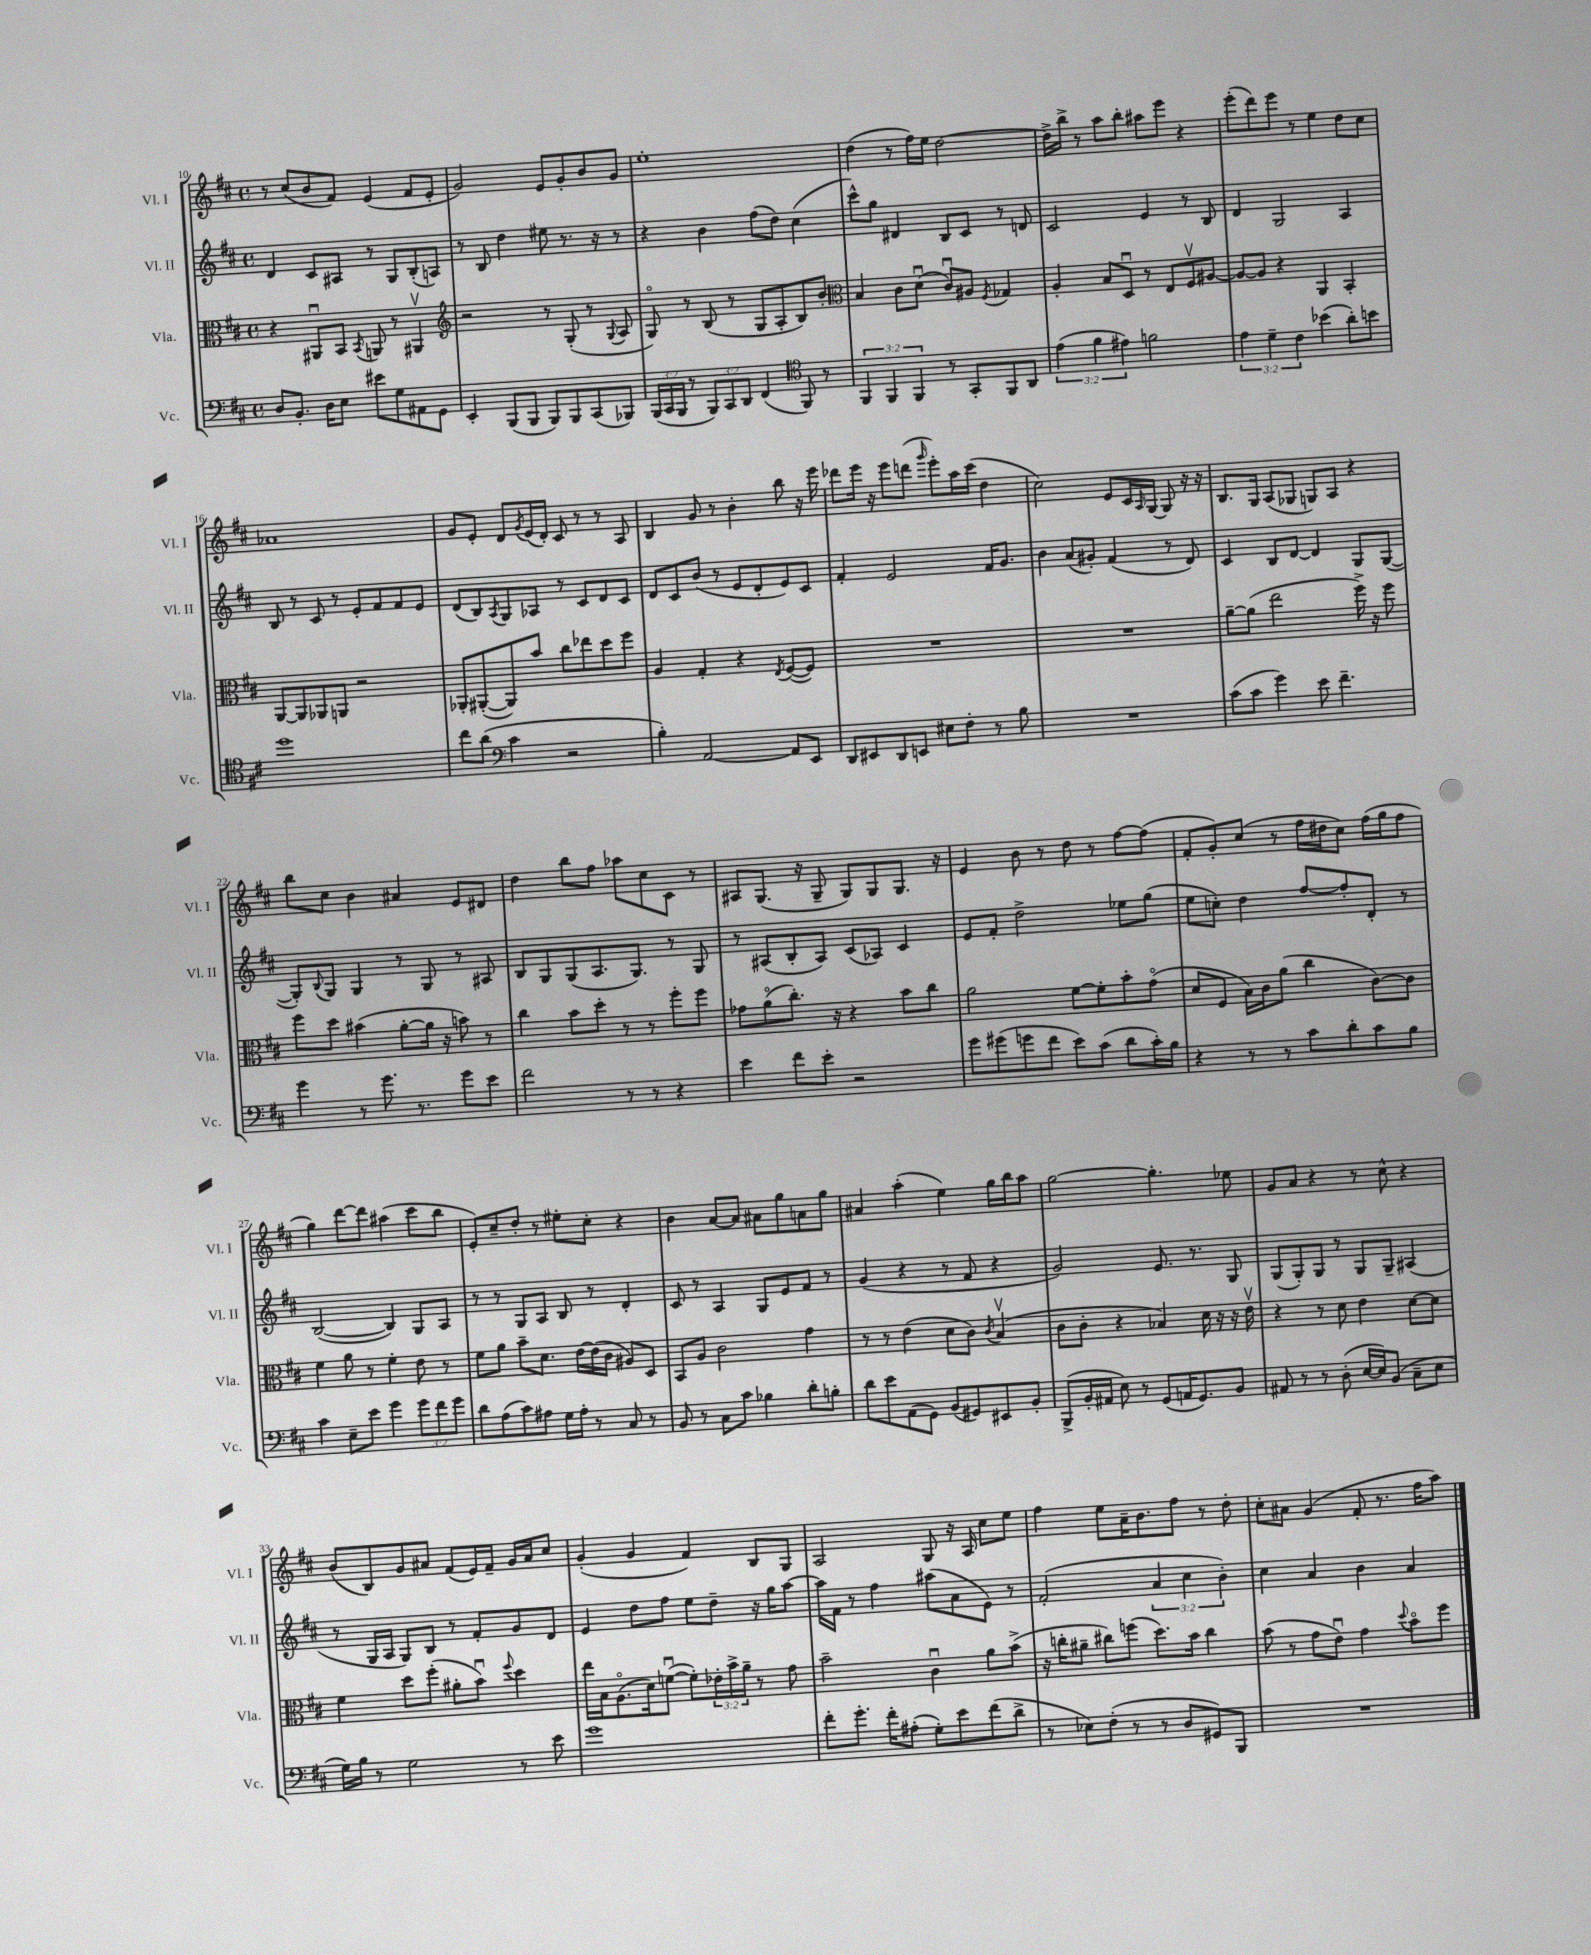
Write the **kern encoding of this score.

**kern	**kern	**kern	**kern
*part4	*part3	*part2	*part1
*staff4	*staff3	*staff2	*staff1
*I"Vc.	*I"Vla.	*I"Vl. II	*I"Vl. I
*I'Vc.	*I'Vla.	*I'Vl. II	*I'Vl. I
*clefF4	*clefC3	*clefG2	*clefG2
*k[f#c#]	*k[f#c#]	*k[f#c#]	*k[f#c#]
*M4/4	*M4/4	*M4/4	*M4/4
*met(c)	*met(c)	*met(c)	*met(c)
=10	=10	=10	=10
8D/L	4r	4d/	8r
8.BB'/J	.	.	(8cc#/L
.	8AA#Xu/L	8c#/L	8b/
16D\KL	.	.	.
8E\J	8BB/J	8A#X/J	8f#/J)
.	8qBB/	.	.
8e#X\L	8AAn/	8r	(4e/
8G\	8r	8G/L	.
8AA#X\	4AA#Xv/	(8B'/	8f#/L
8GG\J	.	8An/J)	8e'/J
=11	=11	=11	=11
*	*clefG2	*	*
4EE'/	2r	8r	2g/)
.	.	8B/	.
(8BBB/L	.	4dd\	.
8BBB/J	.	.	.
8BBB/L)	8r	8ee#X\	8e/L
8BBB/	(8G'/	8.r	8g'/
(8CC#/	8r	.	8b/
.	.	16r	.
.	8qqG/	.	.
8BBB-X/J)	8A/	8r	8g/J
=12	=12	=12	=12
(24BBB/LL	8G/)	4r	1ee'
24CC#/	.	.	.
24BBB/JJ	.	.	.
8r	8r	.	.
12BBB/L)	(8B/	4b\	.
12CC#/	.	.	.
.	8r	.	.
12DD/J	.	.	.
(4FF#/	8G/L	(8ff#\L	.
.	8A'/	8dd\J)	.
*clefC4	*	*	*
8FF#/)	8B/)	(4cc#\	.
8r	8b'/J	.	.
=13	=13	=13	=13
*	*clefC3	*	*
6FF#/	4B/	8ccc#^^\L)	(4dd\
.	.	8gg\J	.
6FF#/	.	.	.
.	8c#\L	4d#X/	8r
6FF#/	.	.	.
.	(8du\J	.	16ff#\LL)
.	.	.	16ee\JJ
8r	8c#u/L)	8B/L	[2dd\
8GG'/L	8A#X/J	8c#/J	.
.	8qF#/	.	.
8FF#/	4G-X/	8r	.
8AA/J	.	8dn/	.
=14	=14	=14	=14
(6e\	4A'/	2c#/	16dd^\LL]
.	.	.	16bb^\JJ
.	.	.	8r
6f#\	.	.	.
.	8B/L	.	8aa\L
6e#X\)	.	.	.
.	8Du/J	.	8bb'\J
2fn\	8r	4e/	8aa#X\L
.	8E/L	.	8eee\J
.	8F#v/	8r	4r
.	[8A#X/J	8B/	.
=15	=15	=15	=15
6e\	8A#/L_	4d/	(8eee'\L
.	8A#/J]	.	8ddd\)
6d~\	.	.	.
.	4r	2G/	8eee\J
6c#\	.	.	.
.	.	.	8r
(4b-X\	4AA/	.	4ee\
8a'\L)	4BB'/	4A/	8dd\L
8bn\J	.	.	8cc#\J
!!LO:LB:g=z
=16	=16	=16	=16
1dd	[8AA/L	8B/	1a-X
.	8AA/]	8r	.
.	8AA-X/	8c#/	.
.	8AAn/J	8r	.
.	2r	8e'/L	.
.	.	8f#/	.
.	.	8f#/	.
.	.	8e/J	.
=17	=17	=17	=17
8cc#\L	8AA-X'/L	(8d/L	8g/L
(8a\J	([8AA#X'/	8B/)	8e'/J
*clefF4	*	*	*
.	.	8qA/	.
4c#\	8AA#/])	8G/	8d/L
.	.	.	8qg/
.	8b/J	8A-X/J	(16e/L
.	.	.	16d'/JJ)
2r	8cc#\L	8r	8c#/
.	8ee-X\	8c#/L	8r
.	8dd\	8d/	8r
.	8ff#\J	8c#/J	8A/
=18	=18	=18	=18
4B'\)	4A/	8d/L	4B/
.	.	8c#/	.
[2AA/	4G'/	(8b/J	8g/
.	.	8r	8r
.	4r	8e/L	4b'\
.	.	8d'/	.
.	8qE/	.	.
8AA/L]	([8F#/L	8e/)	8bb\
8EE/J	8F#/J])	8c#/J	16r
.	.	.	16eee\
=19	=19	=19	=19
8DD/L	1r	4f#'/	8ddd-X\L
8EE#X/	.	.	16eee\Jk
.	.	.	16r
8DD/	.	2e/	8eee\L
8EEn/J	.	.	(8dddn\J
.	.	.	16qqggg/
8E#X\L	.	.	8eee'\L)
8F#'\J	.	.	16aa\L
.	.	.	(16ccc#\JJ
8r	.	16f#/KL	4dd\
.	.	8.g/J	.
8B\	.	.	.
=20	=20	=20	=20
1r	1r	4b\	2cc#\)
.	.	(8a/L	.
.	.	8g#X'/J)	.
.	.	(4f#/	8e/L
.	.	.	16c#/L
.	.	.	16qqA/
.	.	.	[16G/JJ
.	.	8r	8G/]
.	.	8d/)	16r
.	.	.	16r
=21	=21	=21	=21
(8c#\L	[8a~\L	4c#/	8.B/L
8c#\J	(8a\J]	.	.
.	.	.	16G/Jk
4g\)	2ee\	8B/L	(8A/L
.	.	[8d/J	8G-X/J
8e\	.	4d/]	8Gn/L)
4.f#~\	.	.	8A/J
.	16ff#^\)	8G/L	4r
.	16r	.	.
.	8ff#\	([8G/J	.
!!LO:LB:g=z
=22	=22	=22	=22
4g\	8ff#\L	8G'/L])	8bb\L
.	.	8qqB/	.
.	8dd\J	8G/J	8cc#\J
8r	(4b#X\	4G/	4b\
8.g\	.	.	.
.	[8a'\L	8r	4a#X/
8.r	.	.	.
.	16a\Jk]	8G/	.
.	16r	.	.
8g\L	8bn\)	8r	8e/L
8e\J	8r	8A#X/	8d#X/J
=23	=23	=23	=23
2f#\	4cc#\	8B/L	4dd\
.	.	8G/	.
.	8b\L	(8G/	8bb\L
.	8dd'\J	8.A/	8ff#\J
8r	8r	.	8aa-X\L
.	.	8.G/J)	.
8r	8r	.	8cc#\
4r	8ff#'\L	8r	8c#\J
.	8ff#\J	8G/	8r
=24	=24	=24	=24
4e\	8g-X\L	8r	8A#X/L
.	(8a\	(8A#X/L	(8.G/J
8f#\L	8.cc#'\J)	8B'/	.
.	.	.	16r
8e'\J	.	8A#/J)	8G~/
.	16r	.	.
2r	4r	(8c#/L	8G/L)
.	.	8A-X/J)	8G/
.	8b\L	4c#/	8.G/J
.	8cc#\J	.	.
.	.	.	16r
=25	=25	=25	=25
8g\L	2a\	8e/L	4e/
(8g#X\	.	8f#'/J	.
8gn\	.	2dd^\	8b\
8f#\J	.	.	8r
8e\L)	[8f#\L	.	8dd\
(8c#\J	8f#'\]	.	8r
8d\L	8b'\	8ee-X\L	[8ff#\L
16c#'\L)	(8g\J	(8gg\J	(8ff#\J]
16B\JJ	.	.	.
=26	=26	=26	=26
4r	8d/L	8ee\L	8f#'/L
.	8F#/J	8ccn'\J)	8g'/)
8r	16B\LL)	4dd\	(8cc#/J
.	16c#\J	.	.
8r	(8a\J	.	8r
8c#\L	4cc#\	[8ff#/L	16ff#\LL
.	.	.	16dd#X\J
8d'\	.	8ff#'/]	8cc#\J)
8c#\	[8c#\L)	8d'/J	(16ff#\LL
.	.	.	16gg\J
8B\J	8c#\J]	8r	8ff#\J
!!LO:LB:g=z
=27	=27	=27	=27
4c#\	4f#\	([2B/	4gg\)
8E~\L	8a\	.	[8ddd\L
8e\J	8r	.	8ddd\J]
4g\	4f#'\	4B/])	(4aa#X\
12g\L	8e\	8G/L	8ccc#\L
12f#\	.	.	.
.	8r	8A/J	8bb\J
12g\J	.	.	.
=28	=28	=28	=28
8d\L	8f#\L	8r	8e'/L)
(8A\	8a\J	8r	8cc#~/
8c#\)	8b~\L	8G/L	8dd'/J
8A#X\J	8.d\J	8A/J	8r
16G\LL	.	8B/	8ee#X'\L
16A#'\JJ	[16e\LL	.	.
8r	(16e\]	8r	8cc#'\J
.	16c#\JJ	.	.
8C#/	8A#X/L)	4d'/	4r
8r	8D/J	.	.
=29	=29	=29	=29
8BB/	8BB/L	8c#/	4b\
8r	8A/J	8r	.
8C#\L	2c#\	4A/	[8a/L
8c#\J	.	.	8a/J]
4B-X\	.	8G/L	8a#X\L
.	.	8e/	8gg\
8d'\L	4g\	8f#/J	8an\
8Bn'\J	.	8r	8gg\J
=30	=30	=30	=30
8d\L	8r	(4g/	4a#X/
8e\	8r	.	.
(8AA\	(4e\	4r	(4aa'\
8GG\J)	.	.	.
(8BB/L	8d\L	8r	4ee\)
8GG#X/)	8c#\J)	8f#/	.
.	8qc#/	.	.
8EE#X/	(4Bv/	4r	16gg\LL
.	.	.	16bb\J
8BB'/J	.	.	8aa\J
=31	=31	=31	=31
(8BBB^/L	8c#\L	2g/)	[2gg\
16BB'/L	8c#'\J	.	.
16AA#X/JJ	.	.	.
8E\)	4r	.	.
8r	.	.	.
(8GG/L	4B-X/)	8.e/	4.gg'\]
16AAn/K	.	.	.
8.GG/)	.	8.r	.
.	16d\	.	.
.	16r	.	.
8BB/J	16r	8G/	8ee-X\
.	16ev\	.	.
=32	=32	=32	=32
8AA#X/	4r	(8G/L	8g/L
8r	.	8G'/)	8a/J
8r	8r	8G/J	4r
(8D'\	8d\	8r	.
[16E/LL	4e\	8G/L	8r
16E/J])	.	.	.
(8BB/J	.	8G~/J	8cc#^^\
8C#~\L	[8d\L	(4A#X/	4r
8E\J	8d\J]	.	.
!!LO:LB:g=z
=33	=33	=33	=33
16G\LL)	4f#\	8r	(8b/L
16B\JJ	.	.	.
8r	.	16G/LL	8B/)
.	.	16A/JJ	.
2G\	8dd\L	8G/L)	8g/
.	(8ff#'\J	8B/J	8a#X/J
.	8a#X'\L	8r	(8f#/L
.	8bu\J)	8f#'/L	16e/L)
.	.	.	16f#~/JJ
.	8qqff#/	.	.
8r	4dd\	8g/	16g/LL
.	.	.	16a#/J
8e\	.	8d/J	8cc#/J
=34	=34	=34	=34
1g	16ee\LL	4e/	(4g'/
.	16B\J	.	.
.	(8.A\	.	.
.	.	8dd\L	4g/
.	16d\k)	.	.
.	([8fnu\J	8ff#\J	.
.	8f'\L])	8ee\L	4f#/)
.	24e-X'\L	8dd~\J	.
.	24b^\	.	.
.	24a~\JJ	.	.
.	8r	16r	8B/L
.	.	16gg\KL	.
.	8g\	[8aa\J	8G/J
=35	=35	=35	=35
8f#'\L	2b~\	16aa\LL]	2A/
.	.	16f#\JJ	.
8.g'\J	.	8r	.
.	.	4ff#\	.
16f#'\KL	.	.	.
(8A#X'\J	.	.	.
8G'\L)	4c#u\	(8aa#X\L	8G/
8e\	.	8a\	16r
.	.	.	16A/
(8f#\	8a\L	8e\J)	8cc#\L
8d^\J	(8b^\J	8r	8ee\J
=36	=36	=36	=36
8r	16r	(2f#'/	4ff#\
.	16ccn'\KL	.	.
8E-X\L)	8a#X~\J	.	.
(8F#'\J	8cc#X\L)	.	8ee\L
8r	(8ffn\J	.	16a~\K
.	.	.	8.b\
8r	8.dd\L)	6a/	.
8D/L	.	.	8ff#\J
.	.	6cc#\	.
.	16b\Jk	.	.
8GG#X/)	4cc#\	.	8r
.	.	6b'\)	.
8BBB/J	.	.	8dd'\
=37	=37	=37	=37
1r	(8b\	4cc#\	8cc#'\L
.	8r	.	8a#X\J
.	8g\L	4a/	(4g/
.	8eu\J)	.	.
.	4g\	4b\	8f#'/
.	.	.	8.r
.	8qqdd/	.	.
.	8b\L	4a/	.
.	.	.	16ff#\KL
.	8ff#\J	.	8aa\J)
==	==	==	==
*-	*-	*-	*-
